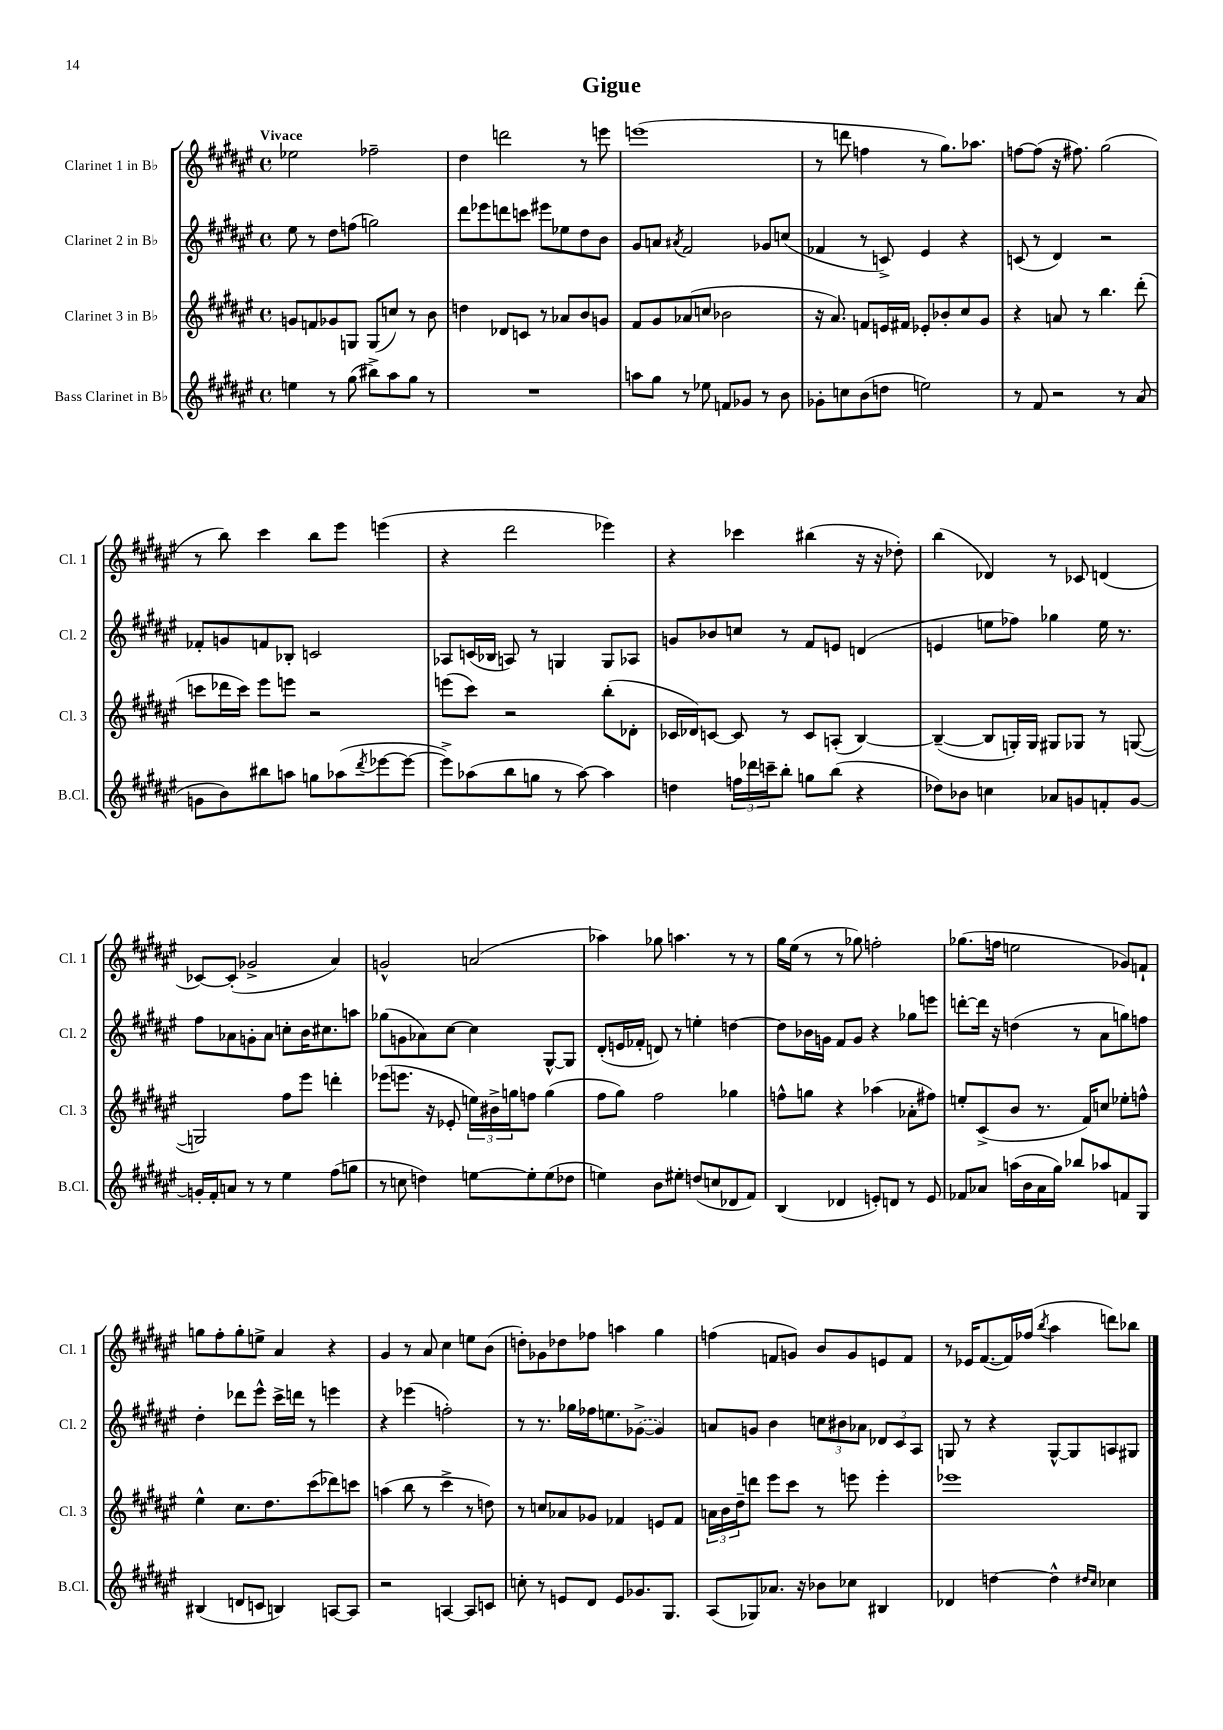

**kern	**kern	**kern	**kern
*staff4	*staff3	*staff2	*staff1
*clefG2	*clefG2	*clefG2	*clefG2
*k[f#c#g#d#a#e#]	*k[f#c#g#d#a#e#]	*k[f#c#g#d#a#e#]	*k[f#c#g#d#a#e#]
*M4/4	*M4/4	*M4/4	*M4/4
*met(c)	*met(c)	*met(c)	*met(c)
4ee	8g	8ee#	2ee-
.	8f	8r	.
8r	8g-	8dd#	.
(8gg#	8G	(8ff	.
8bb#^)	(8G	2gg)	2ff-~
8aa#	8cc)	.	.
8gg#	8r	.	.
8r	8b	.	.
=	=	=	=
1r	4dd	8ddd#	4dd#
.	.	8eee-	.
.	8d-	8ddd	2ddd
.	8c	8ccc	.
.	8r	8eee#	.
.	8a-	8ee-	.
.	8b	8dd#	8r
.	8g	8b	8eee
=	=	=	=
8aa	8f#	8g#	(1eee
8gg#	8g#	8a	.
.	.	8qa#	.
8r	(8a-	2f#	.
8ee-	8cc	.	.
8f	2b-	.	.
8g-	.	.	.
8r	.	8g-	.
8b	.	(8cc	.
=	=	=	=
8g-'	16r	4f-	8r
.	8.a#)	.	.
8cc	.	.	8ddd
(8b	8f	8r	4ff
8dd	16e	8c^)	.
.	16f#	.	.
2ee)	8e-'	4e#	8r
.	8b-'	.	8.gg#)
.	8cc#	4r	.
.	.	.	8.aa-
.	8g#	.	.
=	=	=	=
8r	4r	(8c	[8ff
8f#	.	8r	(8ff]
2r	8a	4d#)	16r
.	.	.	8.ff#)
.	8r	.	.
.	4.bb	2r	(2gg#
8r	.	.	.
(8a#	(8ddd#'	.	.
=	=	=	=
8g	8ccc	8f-'	8r
8b)	16ddd-	8g	8bb)
.	16ccc)	.	.
8bb#	8eee#	8f	4ccc#
8aa	8eee	8B-'	.
8gg	2r	2c	8bb
(8aa-	.	.	8eee#
8qddd#	.	.	.
[8eee-	.	.	(4eee
8eee-_	.	.	.
=	=	=	=
8eee-^])	(8eee	8A-	4r
(8aa-	8ccc#)	(16c	.
.	.	16B-	.
8bb	2r	8A)	2ddd#
8gg	.	8r	.
8r	.	4G	.
[8aa-)	.	.	.
4aa-]	(8bb'	8G	4eee-)
.	8d-'	8A-	.
=	=	=	=
4dd	16c-	8g	4r
.	16d-)	.	.
.	[8c	8b-	.
24ff	8c]	8cc	4ccc-
24ddd-	.	.	.
24ccc~	.	.	.
8bb'	8r	8r	.
8gg	8c	8f#	(4bb#
(8bb	(8A'	8e	.
4r	[4B)	(4d	16r
.	.	.	16r
.	.	.	8dd-')
=	=	=	=
8dd-)	(4B~_	4e	(4bb
8b-	.	.	.
4cc	8B]	8ee	4d-)
.	16G')	8ff-)	.
.	16G	.	.
8a-	8G#	4gg-	8r
8g	8G-	.	8c-
8f'	8r	16ee	(4d
.	.	8.r	.
[8g	([8G	.	.
=	=	=	=
16g']	2G])	8ff#	[8c-)
16f#'	.	.	.
8a	.	8a-	(8c-']
8r	.	8g'	2g-^
8r	.	8a-	.
4ee#	8ff#	8cc'	.
.	8eee#	16b	.
.	.	8.cc#	.
(8ff#	4ddd'	.	4a#)
8gg	.	8aa	.
=	=	=	=
8r	(8eee-	(8gg-	2g^^
8cc	8.eee	8g	.
4dd)	.	8a-)	.
.	16r	.	.
.	8e-'	[8cc#	.
[8ee	24ee)	4cc#]	(2a
.	24b#^	.	.
.	24gg	.	.
8ee']	8ff	.	.
(8ee	(4gg	[8G#^^	.
8dd-	.	8G#]	.
=	=	=	=
4ee)	8ff#	(8d#'	4aa-)
.	8gg#)	16e	.
.	.	16f-'	.
8b	2ff#	8d)	8gg-
8ee#'	.	8r	4.aa
(8dd	.	4ee'	.
8cc	.	.	.
8d-	4gg-	[4dd	8r
8f#)	.	.	8r
=	=	=	=
(4B	8ff^^	8dd]	16gg#
.	.	.	(16ee#
.	8gg	16b-	8r
.	.	16g	.
4d-	4r	8f#	8r
.	.	8g	8gg-)
8e')	(4aa-	4r	2ff'
8d	.	.	.
8r	8a-'	8gg-	.
8e	8ff#)	8eee	.
=	=	=	=
8f-	8ee'	[8ddd'	(8.gg-
8a-	(8c#^	16ddd]	.
.	.	16r	16ff
(16aa	8b	(4dd	2ee
16b	.	.	.
16a-	8.r	.	.
16gg#)	.	.	.
8bb-	.	8r	.
.	16f#)	.	.
8aa-	8cc	8a#	.
8f	8ee-'	8gg)	8g-)
8G#	8ff^^	8ff	8f`
=	=	=	=
(4B#	4ee#^^	4dd#'	8gg
.	.	.	8ff#'
8d	8.cc#	8ddd-	8gg'
8c	.	8eee#^^	8ee^
.	8.dd#	.	.
4B)	.	16ccc#^	4a#
.	.	16ddd	.
.	(8ccc#	8r	.
[8A	8ddd-)	4eee	4r
8A]	8ccc	.	.
=	=	=	=
2r	(4aa	4r	4g#
.	8bb	(4eee-	8r
.	8r	.	8a#
[4A	4ccc#^	2ff')	4cc#
8A]	8r	.	8ee
8c	8dd)	.	(8b
=	=	=	=
8cc'	8r	8r	8dd')
8r	8cc	8.r	8g-
8e	8a-	.	8dd-
.	.	16gg-	.
8d#	8g-	16ff-	8ff-
.	.	8.ee	.
8e	4f-	.	4aa
8.g-	.	([8g-^	.
.	8e	4g-])	4gg#
8.G#	.	.	.
.	8f-	.	.
=	=	=	=
(8A#	24a	8a	(4ff
.	24b	.	.
.	24dd#~	.	.
8G-)	8ddd	8g	.
8.a-	8eee#	4b	8f
.	8ccc#	.	8g)
16r	.	.	.
8b-	8r	12cc	8b
.	.	12b#	.
8cc-	8eee	.	8g
.	.	12a-	.
4B#	4eee'	12d-	8e
.	.	12c#	.
.	.	.	8f
.	.	12A#	.
=	=	=	=
4d-	1eee-	8G	8r
.	.	8r	16e-
.	.	.	([8.f#
[4dd	.	4r	.
.	.	.	16f#])
.	.	.	(16ff-
.	.	.	8qbb
4dd^^]	.	[8G^^	4aa#
.	.	8G]	.
16qqdd#	.	.	.
16qqcc#	.	.	.
4cc-	.	8A	8ddd)
.	.	8G#	8bb-
==	==	==	==
*-	*-	*-	*-
